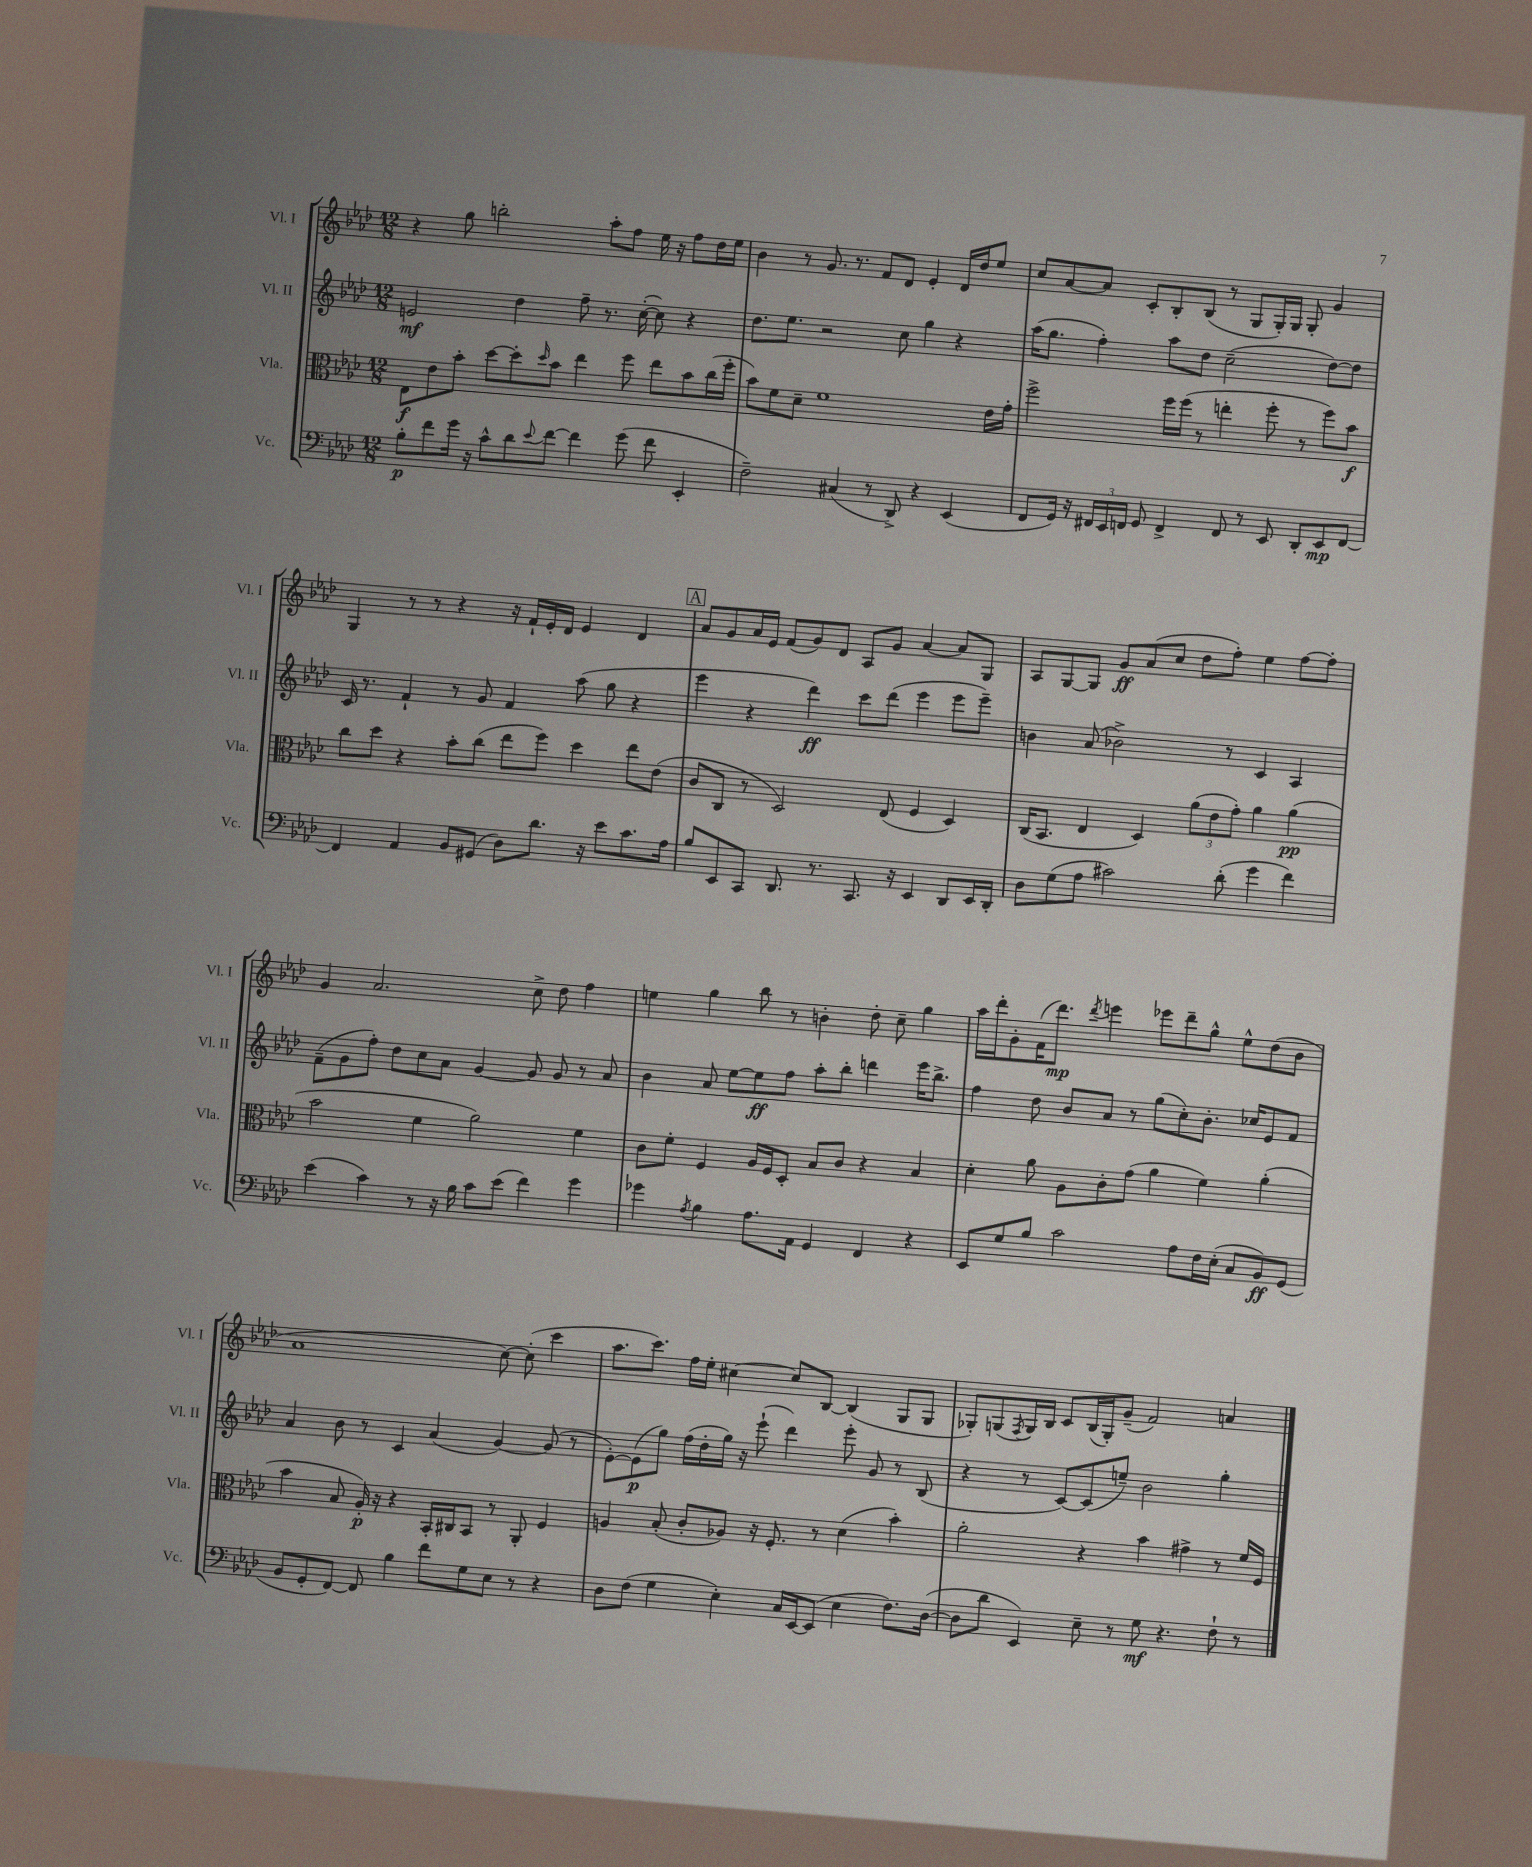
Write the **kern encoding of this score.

**kern	**kern	**kern	**kern
*staff4	*staff3	*staff2	*staff1
*clefF4	*clefC3	*clefG2	*clefG2
*k[b-e-a-d-]	*k[b-e-a-d-]	*k[b-e-a-d-]	*k[b-e-a-d-]
*M12/8	*M12/8	*M12/8	*M12/8
8B-'\L	8E-\L	2e/	4r
8f\	8e-\	.	.
16g\Jk	8b-'\J	.	8gg\
16r	.	.	.
8c^^\L	[8dd-\L	.	2bb'\
8d-\	8dd-'\]	4dd-\	.
8qqe-/	16qqdd-/	.	.
[8f\J	8b-\J	.	.
4f\]	4ee-\	8ff~\	.
.	.	8.r	8aa-'\L
(8g\	8ff\	.	8ff\J
.	.	([16cc'\	.
8f\	8ee-\L	8cc\])	16ee-\
.	.	.	16r
4EE-'/	8b-\	4r	8ff\L
.	(16cc\L	.	16dd-\L
.	16ff'\JJ	.	16ee-\JJ
=	=	=	=
2F~\)	8b-\L)	8.dd-\L	4b-\
.	8f\	.	.
.	.	8.ee-\J	.
.	8d-~\J	.	8r
.	1f	2r	8.g/
(4C#/	.	.	.
.	.	.	8.r
8r	.	.	8f/L
8DD-^/)	.	8cc\	8d-/J
4r	.	4gg\	4e-'/
(4EE-/	.	4r	16d-/LL
.	.	.	16dd-/J
.	16e-\LL	.	8ee-/J
.	16g'\JJ	.	.
=	=	=	=
8FF/L	2ff^\	(16aa-\LK	8cc/L
.	.	8.gg\J	.
16GG/Jk)	.	.	[8a-/
16r	.	.	.
24FF#/LL	.	4ff'\)	8a-/]J
24EE-/	.	.	.
24FF/JJ	.	.	.
8GG/	.	.	8c'/L
4FF^/	16ff\LL	8aa-\L	8B-'/
.	(16ff\JJ	.	.
.	8r	8dd-\J	(8B-/J
8FF/	4ee'\	(2cc~\	8r
8r	.	.	8G/L
8EE-/	8ff'\	.	16G'/L)
.	.	.	16G/JJ
8DD-'/L	8r	.	8G'/
8EE-/	8ff\L)	[8dd-\L)	4g/
[8FF/J	8b-\J	8dd-\]J	.
=	=	=	=
4FF/]	8cc\L	16c/	4G/
.	.	8.r	.
.	8dd-\J	.	.
4AA-/	4r	4f`/	8r
.	.	.	8r
8BB-/L	8b-'\L	8r	4r
(8GG#/J	(8cc\J	8g/	.
8D-\L)	8ee-\L	4f/	16r
.	.	.	16f`/LL
8.d-\J	8ff\J)	.	16e-'/
.	.	.	16d-/JJ
.	4dd-\	(8aa-\	4e-/
16r	.	.	.
8e-\L	.	8gg\	.
8.c\	8ee-\L	4r	4d-/
.	(8e-\J	.	.
16A-\Jk	.	.	.
=	=	=	=
8B-/L	8c/L	4eee-\	8a-/L
8EE-/	8C/J	.	8g/
8CC/J	8r	4r	16a-/L
.	.	.	16e-/JJ
8.DD-/	2D-/)	.	(8f/L
.	.	4ddd-\)	8g/)
8.r	.	.	.
.	.	.	8d-/J
8.CC/	.	8ccc\L	8A-/L
.	(8E-/	(8ddd-\J	8g/J
16r	.	.	.
4EE-/	4F/	4eee-\	[4a-/
8DD-/L	4D-/)	8eee-\L	8a-/]L
16EE-/L	.	8eee-~\J)	8G/J
16DD-'/JJ	.	.	.
=	=	=	=
8D-\L	(16C/LK	4b\	8A-/L
.	8.BB-/J	.	.
(8G\	.	.	[8G/
8A-\J	4E-/	(8a-/	8G/]J
2c#\)	.	2b-^\)	8g/L
.	4D-/)	.	(8a-/
.	.	.	8cc/J
.	(12a-\L	.	8dd-\L
.	12e-\	.	.
(8d-'\	.	8r	8ff'\J)
.	12g'\J)	.	.
4g\	4a-\	4c/	4ee-\
4f\)	(4a-\	4A-/	[8ff\L
.	.	.	8ff'\]J
=	=	=	=
(4e-\	2b-\	(8f~\L	4g/
.	.	8g\	.
4c\)	.	8ff'\J)	2.a-/
.	.	8dd-\L	.
8r	4f\	8cc\	.
16r	.	8a-\J	.
16B-\	.	.	.
8c\L	2a-\)	[4g/	.
(8e-\J	.	.	.
4f\)	.	8g/]	8cc^\
.	.	8g/	8dd-\
4g\	4f\	8r	4ff\
.	.	8a-/	.
=	=	=	=
4g-\	8c\L	4b-\	4ee\
.	8f'\J	.	.
8qA-/	.	.	.
4B-\	4F/	8a-/	4gg\
.	.	[8ee-\L	.
8.A-\L	16A-/LL	8ee-\]	8bb-\
.	16F/J	.	.
.	8D-'/J	8ff\J	8r
16AA-\Jk	.	.	.
4GG/	8B-/L	8aa-'\L	4b'\
.	8c/J	8bb-'\J	.
4FF/	4r	4ddd\	8dd-'\
.	.	.	8cc~\
4r	4B-/	16eee-\LK	4gg\
.	.	8.bb-^\J	.
=	=	=	=
8EE-/L	4d-'\	4ff\	16aa-\LL
.	.	.	16ddd-'\J
8G/	.	.	8g'\
8B-/J	8a-\	8dd-\	(16f\K
.	.	.	8.ddd-\J)
2c\	8A-\L	8b-/L	.
.	.	.	8qddd-/
.	8c'\	8a-/J	4eee\
.	(8g\J	8r	.
.	4a-\	(8gg\L	8eee-\L
8A-\L	.	8cc'\)	8ddd-~\
16F\L	4f\)	8.b-'\J	8gg^^\J
(16E-'\JJ	.	.	.
8C/L	.	.	8ee-^^\L
.	.	16cc-/LK	.
8BB-/)	(4a-'\	8e-/	(8dd-\
(8GG/J	.	8f/J	8b-\J
=	=	=	=
8BB-/L	4b-\	4a-/	1a-
8GG'/	.	.	.
[8FF/J)	8B-/	8b-\	.
8FF/]	16A-'/)	8r	.
.	16r	.	.
4B-\	4r	4c/	.
8f\L	16BB-'/LL	(4a-/	.
.	16C#/J	.	.
8G\	8BB-/J	.	.
8E-\J	8r	[4g/)	[8cc\)
8r	8AA-'/	.	(8cc'\]
4r	4F/	(8g/]	4ccc\
.	.	8r	.
=	=	=	=
8D-\L	4A/	[8e-'\L)	8.aa-\L
(8F\J	.	(8e-\]	.
.	.	.	8.ccc\J)
4G\	(8B-'/	8gg\J)	.
.	8c'/L	(16ff\LL	16ff\LL
.	.	16dd-'\	16ee-'\JJ
4E-'\)	8A-/J)	16gg\JJ)	[4cc#\
.	.	16r	.
.	16r	(8eee-`\	.
.	8.F'/	.	.
16C/LL	.	4ddd-\)	8cc#/]L
[16EE-/J	.	.	.
(8EE-/]J	8r	.	[8B-/J
4E-\	(4d-\	8eee-'\	(4B-/]
.	.	8g/	.
8.F\L)	4b-'\)	8r	8G/L
.	.	(8B-/	8G/J
([16D-\Jk	.	.	.
=	=	=	=
8D-\]L	2a-'\	4r	8G-'/L)
8d-\J	.	.	(8G/
.	.	.	8qF/
4EE-/)	.	8r	16G/L)
.	.	.	16B-/JJ
.	.	[8c/L)	8c/L
8E-~\	4r	(8c/]	(16B-/L
.	.	.	16G'/J)
8r	.	8ee~/J)	(8g~/J
8G\	4b-\	2b-\	2f/)
4.r	.	.	.
.	4g#^\	.	.
8F`\	8r	4gg'\	4a/
8r	16f/LL	.	.
.	16F/JJ	.	.
==	==	==	==
*-	*-	*-	*-
